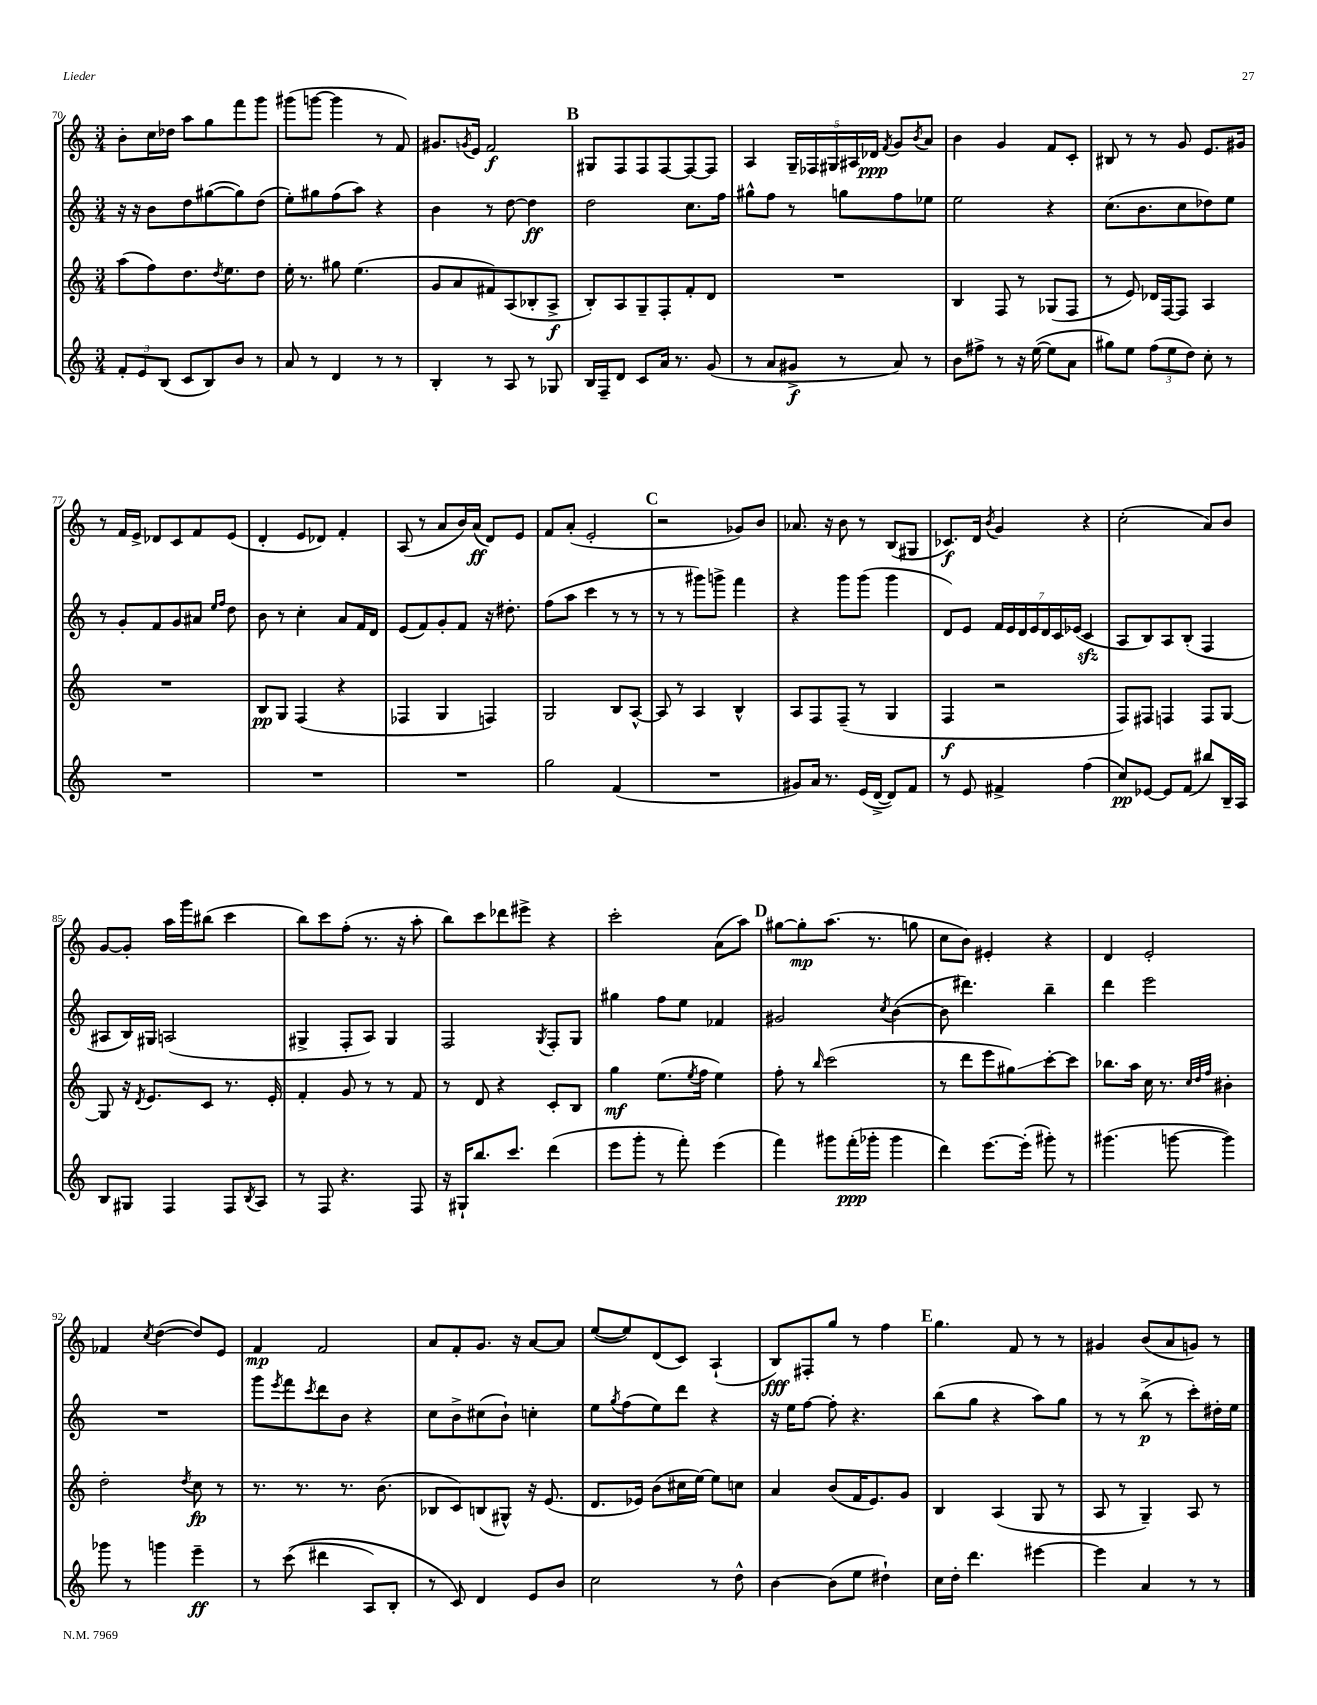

**kern	**kern	**kern	**kern
*staff4	*staff3	*staff2	*staff1
*clefG2	*clefG2	*clefG2	*clefG2
*k[]	*k[]	*k[]	*k[]
*M3/4	*M3/4	*M3/4	*M3/4
12f'/L	(8aa\L	16r	8b'\L
.	.	16r	.
12e/	.	.	.
.	8ff\)	8b\L	16cc\L
(12B/J	.	.	.
.	.	.	16dd-\JJ
8c/L	8.dd\	8dd\	8aa\L
8B/)	.	([8gg#\	8gg\
.	8qdd/	.	.
.	8.ee\	.	.
8b/J	.	8gg#\])	8fff\
8r	8dd\J	(8dd\J	8ggg\J
=	=	=	=
8a/	16ee'\	8ee'\L)	(8ggg#\L
.	8.r	.	.
8r	.	8gg#\	[8ggg\J
4d/	8gg#\	(8ff\	4ggg\]
.	(4.ee\	8aa\J)	.
8r	.	4r	8r
8r	.	.	8f/)
=	=	=	=
4B'/	8g/L	4b\	8.g#/L
.	8a/	.	.
.	.	.	8qg/
.	.	.	16e/Jk
8r	8f#/)	8r	2f/
8A/	(8A/	[8dd\	.
8r	8B-'/	4dd\]	.
8G-/	8A^/J	.	.
=	=	=	=
16B/LL	8B'/L)	2dd\	8G#/L
16F~/J	.	.	.
8d/J	8A/	.	8F/
8c/L	8G~/	.	8F/
16a/Jk	8F'/	.	[8F/
8.r	.	.	.
.	8f'/	8.cc\L	8F/_
(8g/	8d/J	.	8F/]J
.	.	16ff\Jk	.
=	=	=	=
8r	2.r	8gg#^^\L	4A/
8a/L	.	8ff\J	.
8g#^/J	.	8r	20G~/LL
.	.	.	20F-/
.	.	.	20G#/
8r	.	8gg\L	.
.	.	.	20A#/
.	.	.	20d-/JJ
.	.	.	8qf/
8a/)	.	8ff\	8g/L
.	.	.	8qb/
8r	.	8ee-\J	8a/J
=	=	=	=
8b\L	4B/	2ee\	4b\
8ff#^\J	.	.	.
8r	8F/	.	4g/
16r	8r	.	.
([16ee\	.	.	.
8ee\]L	(8G-/L	4r	8f/L
8a\J	8F/J	.	8c'/J
=	=	=	=
8gg#\L)	8r	(8.cc\L	8B#/
8ee\J	8e/)	.	8r
.	.	8.b\	.
(12ff\L	16d-/LL	.	8r
.	[16F/J	.	.
12ee\	.	.	.
.	8F/]J	8cc\	8g/
12dd\J)	.	.	.
8cc'\	4A/	8dd-\)	8.e/L
8r	.	8ee\J	.
.	.	.	16g#/Jk
=	=	=	=
2.r	2.r	8r	8r
.	.	8g'/L	16f/LL
.	.	.	16e^/JJ
.	.	8f/	8d-/L
.	.	8g/	8c/
.	.	8a#/J	8f/
.	.	16qqee/LL	.
.	.	16qqff/JJ	.
.	.	8dd\	(8e/J
=	=	=	=
2.r	8B/L	8b\	4d'/
.	8G/J	8r	.
.	(4F/	4cc'\	8e/L
.	.	.	8d-/J)
.	4r	8a/L	4f'/
.	.	16f/L	.
.	.	16d/JJ	.
=	=	=	=
2.r	4F-/	(8e/L	(8A/
.	.	8f/)	8r
.	4G/	8g'/	8a/L
.	.	8f/J	16b/L)
.	.	.	(16a/JJ
.	4F/)	16r	8d/L)
.	.	8.dd#'\	.
.	.	.	8e/J
=	=	=	=
2gg\	2G/	(8ff\L	8f/L
.	.	8aa\J	(8a'/J
.	.	4ccc\	2e'/
(4f/	8B/L	8r	.
.	[8A^^/J	8r	.
=	=	=	=
2.r	8A/]	8r	2r
.	8r	8r	.
.	4A/	8ggg#\L)	.
.	.	8ggg^\J	.
.	4B^^/	4fff\	8g-/L)
.	.	.	8b/J
=	=	=	=
8g#/L)	8A/L	4r	8.a-/
16a/Jk	8F/	.	.
8.r	.	.	16r
.	(8F~/J	8ggg\L	8b\
(16e/LL	8r	(8ggg\J	8r
[16d^/JJ	.	.	.
8d/]L)	4G/	4ggg\	(8B/L
8f/J	.	.	8G#/J
=	=	=	=
8r	4F/	8d/L)	8.c-/L)
8e/	.	8e/J	.
.	.	.	16d/Jk
.	.	.	8qb/
4f#^/	2r	28f/LL	4g/
.	.	28e/	.
.	.	28d/	.
.	.	28e/	.
.	.	28d/	.
.	.	28c/	.
.	.	(28e-/JJ	.
(4ff\	.	4c/	4r
=	=	=	=
8cc/L)	8F/L)	8A/L	(2cc'\
[8e-/J	8F#/J	8B/)	.
8e-/]L	4F/	8A/	.
(8f/J	.	(8B'/J	.
8bb#/L)	8F/L	4F/	8a/L)
16B~/L	[8G/J	.	8b/J
16A/JJ	.	.	.
=	=	=	=
8B/L	8G/]	8A#/L	[8g/L
8G#/J	16r	16B/L)	8g'/]J
.	8qd/	.	.
.	8.e/L	16G#/JJ	.
4F/	.	(2A/	16aa\LL
.	.	.	16ggg\J
.	8c/J	.	(8bb#\J
8F/L	8.r	.	4ccc\
8qB/	.	.	.
8A/J	.	.	.
.	16e'/	.	.
=	=	=	=
8r	4f'/	4G#^/	8bb\L)
8F/	.	.	8ccc\
4.r	8g/	8F'/L	(8ff'\J
.	8r	8A/J)	8.r
.	8r	4G#/	.
.	.	.	16r
8F/	8f/	.	8aa'\
=	=	=	=
16r	8r	2F/	8bb\L)
16G#`/LK	.	.	.
8.bb/	8d/	.	8ccc\
.	4r	.	8ddd-\
8.ccc/J	.	.	.
.	.	.	8eee#^\J
.	.	8qG/	.
(4ddd\	8c'/L	8F'/L	4r
.	8B/J	8G/J	.
=	=	=	=
8eee\L	4gg\	4gg#\	2ccc'\
8ggg'\J	.	.	.
8r	(8.ee\L	8ff\L	.
8fff'\)	.	8ee\J	.
.	8qee/	.	.
.	16ff\Jk	.	.
(4eee\	4ee\)	4f-/	(8a\L
.	.	.	8aa\J)
=	=	=	=
4fff\)	8ff'\	2g#/	[8gg#\L
.	8r	.	8gg#'\]
.	16qqbb/	.	.
8ggg#\L	(2ccc\	.	(8.aa\J
(16fff'\L	.	.	.
16ggg-'\JJ	.	.	8.r
.	.	8qcc/	.
4ggg-\	.	([4b\	.
.	.	.	8gg\
=	=	=	=
4ddd\)	8r	8b\]	8cc\L
.	8ddd\L	4.ddd#\)	8b\J)
[8.eee\L	8eee\	.	4e#'/
.	8gg#\)	.	.
(16eee'\]Jk	.	.	.
8ggg#'\)	[8ccc'\	4bb~\	4r
8r	8ccc\]J	.	.
=	=	=	=
(4.ggg#\	8.bb-\L	4ddd\	4d/
.	16aa\Jk	.	.
.	16cc\	2eee\	2e'/
.	8.r	.	.
[8ggg\	.	.	.
.	32qqcc/LLL	.	.
.	32qqdd/	.	.
.	32qqff/JJJ	.	.
4ggg\])	4b#'\	.	.
=	=	=	=
8ggg-\	2dd'\	2.r	4f-/
8r	.	.	.
.	.	.	8qcc/
4ggg\	.	.	([4dd\
.	8qdd/	.	.
4eee~\	8cc\	.	8dd/]L)
.	8r	.	8e/J
=	=	=	=
8r	8.r	8ggg\L	4f/
.	.	8qeee/	.
&((8ccc\	.	8fff\	.
.	8.r	.	.
.	.	8qccc/	.
4ddd#\	.	8ddd\	2f/
.	8.r	8b\J	.
8A/L)	.	4r	.
.	(8.b\	.	.
8B'/J	.	.	.
=	=	=	=
8r	8B-/L	8cc\L	8a/L
8c/&)	8c/)	8b^\	8f'/
4d/	(8B/	(8cc#\	8.g/J
.	8G#^^/J)	8b`\J)	.
.	.	.	16r
8e/L	16r	4cc'\	[8a/L
.	(8.e/	.	.
8b/J	.	.	8a/]J
=	=	=	=
2cc\	8.d/L	8ee\L	([8ee/L
.	.	8qgg/	.
.	.	(8ff\	8ee/])
.	16e-/Jk)	.	.
.	(8b\L	8ee\)	(8d/
.	16cc#\L	8ddd\J	8c/J)
.	[16ee\JJ)	.	.
8r	8ee\]L	4r	(4A`/
8dd^^\	8cc\J	.	.
=	=	=	=
[4b\	4a/	16r	8B/L)
.	.	16ee\LK	.
.	.	[8ff\J	8F#'/
(8b\]L	(8b/L	8ff'\]	8gg/J
8ee\J	16f/K	4.r	8r
.	8.e/)	.	.
4dd#`\)	.	.	4ff\
.	8g/J	.	.
=	=	=	=
16cc\LL	4B/	(8bb\L	4.gg\
16dd'\JJ	.	.	.
4.ddd\	.	8gg\J	.
.	(4A/	4r	.
.	.	.	8f/
[4eee#\	8G/	8aa\L)	8r
.	8r	8gg\J	8r
=	=	=	=
4eee#\]	8A/	8r	4g#/
.	8r	8r	.
4a/	4G~/)	(8bb^\	(8b/L
.	.	8r	8a/
8r	8A/	8ccc'\L)	8g/J)
8r	8r	16dd#'\L	8r
.	.	16ee\JJ	.
==	==	==	==
*-	*-	*-	*-
